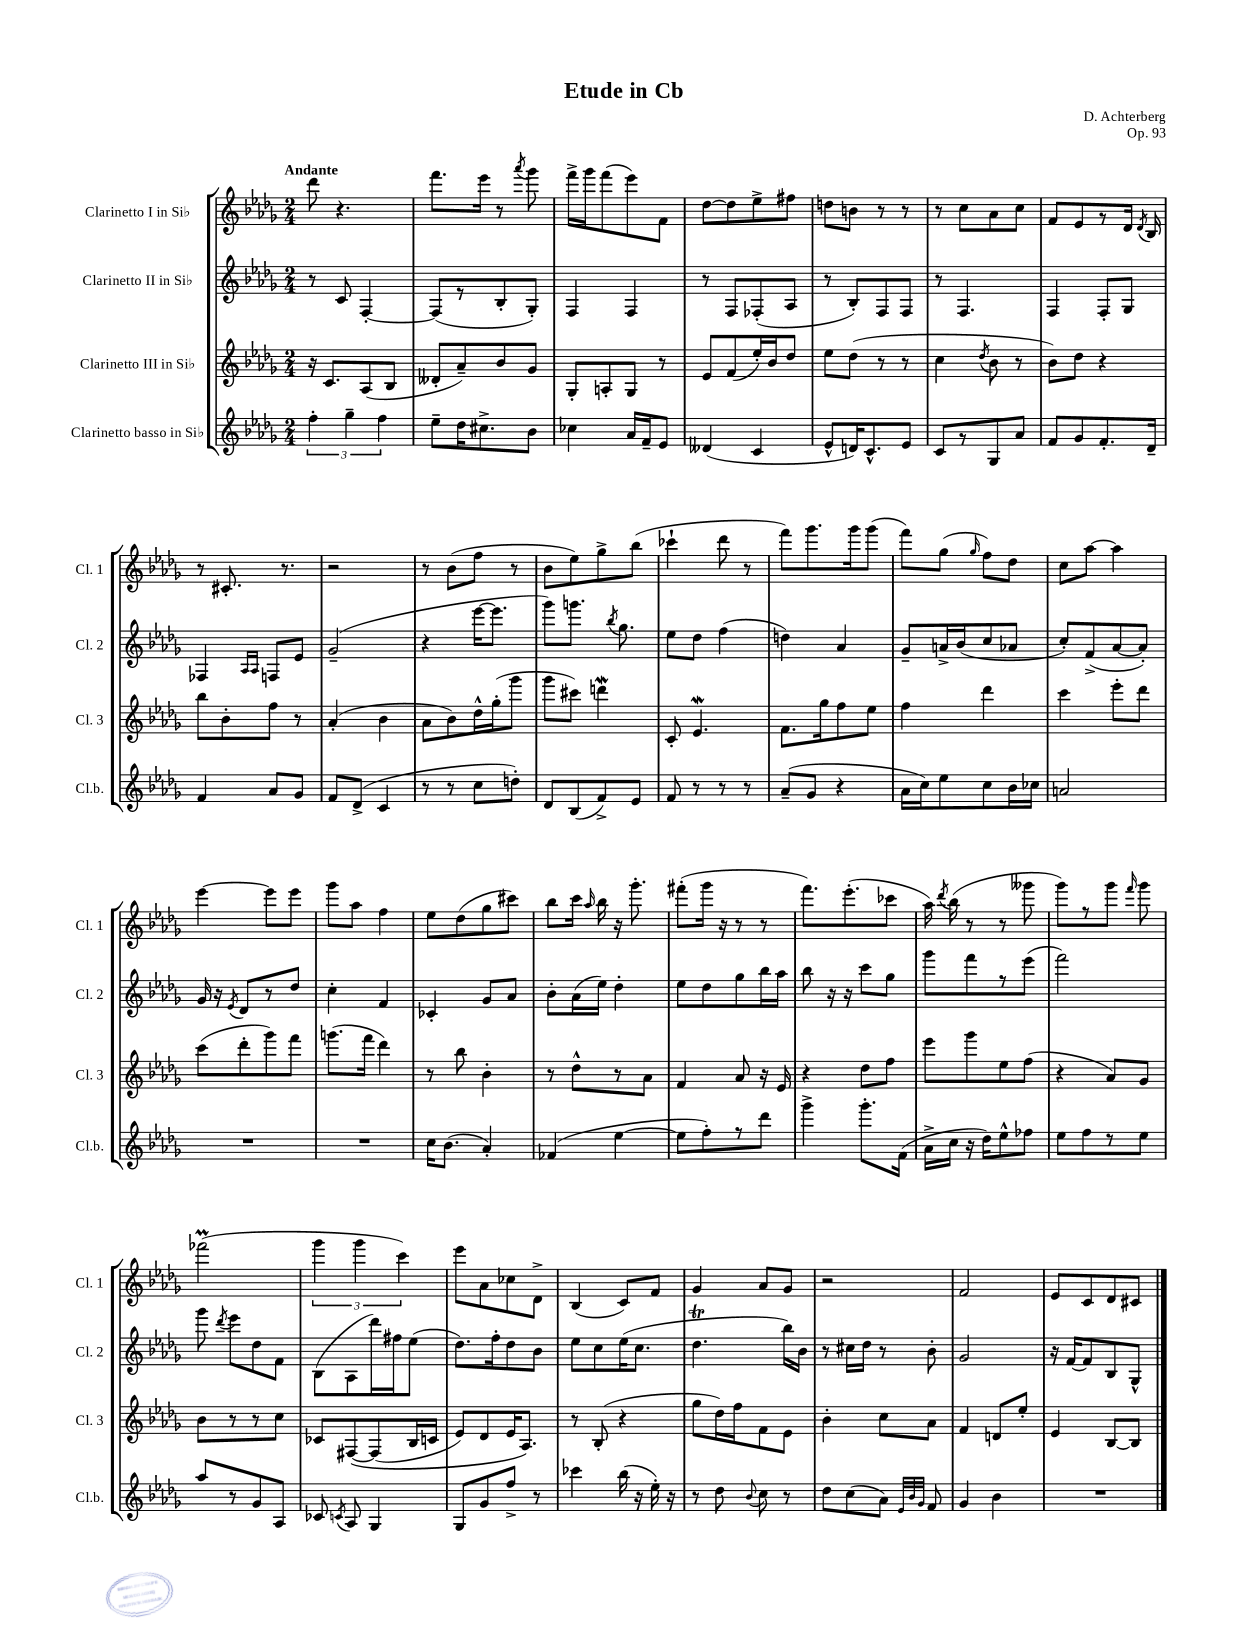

**kern	**kern	**kern	**kern
*staff4	*staff3	*staff2	*staff1
*clefG2	*clefG2	*clefG2	*clefG2
*k[b-e-a-d-g-]	*k[b-e-a-d-g-]	*k[b-e-a-d-g-]	*k[b-e-a-d-g-]
*M2/4	*M2/4	*M2/4	*M2/4
6ff'	16r	8r	8ddd-
.	8.c	.	.
.	.	8c	4.r
6gg-~	.	.	.
.	(8A-	[4F'	.
6ff	.	.	.
.	8B-	.	.
=	=	=	=
8ee-~	8d--'	(8F]	8.fff
16dd-	8a-~)	8r	.
8.cc#^	.	.	16eee-
.	8b-	8B-'	8r
.	.	.	8qaaa-
8b-	8g-	8G-')	8ggg-
=	=	=	=
4cc-	8G-'	4F	16fff^
.	.	.	16ggg-
.	8A'	.	(8fff
16a-	8G-	4F	8eee-)
16f~	.	.	.
8e-	8r	.	8f
=	=	=	=
(4d--	8e-	8r	[8dd-
.	(8f	8F	8dd-]
4c	16ee-')	(8F-'	8ee-^
.	16b-	.	.
.	8dd-	8A-	8ff#
=	=	=	=
8e-^^	8ee-	8r	8dd
16d)	(8dd-	8B-')	8b
8.c^^	.	.	.
.	8r	8F	8r
8e-	8r	8F	8r
=	=	=	=
8c	4cc	8r	8r
8r	.	4.F	8cc
.	8qdd-	.	.
8G-	8b-	.	8a-
8a-	8r	.	8cc
=	=	=	=
8f	8b-)	4F	8f
8g-	8dd-	.	8e-
8.f'	4r	8F'	8r
.	.	8G-	16d-
.	.	.	8qd-
16d-~	.	.	16B-
=	=	=	=
4f	8bb-	4F-	8r
.	8b-'	.	8.c#'
.	.	16qqA-	.
.	.	16qqA-	.
8a-	8ff	8F	.
.	.	.	8.r
8g-	8r	8e-	.
=	=	=	=
8f	(4a-'	(2g-~	2r
(8d-^	.	.	.
4c	4b-	.	.
=	=	=	=
8r	8a-	4r	8r
8r	8b-)	.	(8b-
8cc	16dd-^^	[16eee-	8ff
.	(16gg-'	8.eee-]	.
8dd')	8ggg-	.	8r
=	=	=	=
8d-	8ggg-	8ggg-)	8b-
(8B-	8ccc#)	8.ggg	8ee-)
8f^)	4ddd	.	8gg-^
.	.	8qbb-	.
.	.	8.gg-	.
8e-	.	.	(8bb-
=	=	=	=
8f	8c'	8ee-	4ccc-`
8r	4.e-	8dd-	.
8r	.	(4ff	8ddd-
8r	.	.	8r
=	=	=	=
(8a-~	8.f	4dd)	8fff)
8g-	.	.	8.ggg-
.	16gg-	.	.
4r	8ff	4a-	.
.	.	.	16ggg-
.	8ee-	.	(8ggg-
=	=	=	=
16a-	4ff	8g-~	8fff)
16cc)	.	.	.
8ee-	.	16a^	(8gg-
.	.	(16b-	.
.	.	.	16qqgg-
8cc	4ddd-	8cc	8ff)
16b-	.	8a-	8dd-
16cc-	.	.	.
=	=	=	=
2a	4ccc	8cc')	8cc
.	.	(8f^	[8aa-
.	8eee-'	[8a-	4aa-]
.	8ddd-	8a-'])	.
=	=	=	=
2r	(8ccc	16g-	[4eee-
.	.	16r	.
.	.	8qe-	.
.	8ddd-'	8d-	.
.	8ggg-)	8r	8eee-]
.	8fff	8dd-	8eee-
=	=	=	=
2r	(8.ggg	4cc'	8ggg-
.	.	.	8aa-
.	16fff	.	.
.	4ddd-)	4f	4ff
=	=	=	=
16cc	8r	4c-'	8ee-
(8.b-	.	.	.
.	8bb-	.	(8dd-
4a-')	4b-'	8g-	8gg-
.	.	8a-	8ccc#)
=	=	=	=
(4f-	8r	8b-'	8bb-
.	8dd-^^	(16a-	16ccc
.	.	.	16qqaa-
.	.	16ee-)	16bb-
[4ee-	8r	4dd-'	16r
.	.	.	8.ggg-'
.	8a-	.	.
=	=	=	=
8ee-]	4f	8ee-	(8fff#'
8ff')	.	8dd-	16ggg-
.	.	.	16r
8r	8a-	8gg-	8r
8ddd-	16r	16bb-	8r
.	16e-	16aa-	.
=	=	=	=
4ggg-^	4r	8bb-	8.fff)
.	.	16r	.
.	.	16r	(8.eee-'
8.ggg-'	8dd-	8ccc	.
.	8ff	8gg-	8ccc-
(16f	.	.	.
=	=	=	=
16a-^	8eee-	8ggg-	16aa-)
.	.	.	8qddd-
16cc	.	.	(16bb-
16r	8ggg-	8fff	8r
16dd-)	.	.	.
8ee-^^	8ee-	8r	8r
8ff-	(8ff	(8eee-	8ggg--
=	=	=	=
8ee-	4r	2fff)	8ggg-)
8ff	.	.	8r
8r	8a-)	.	8ggg-
.	.	.	16qqfff
8ee-	8g-	.	8ggg-
=	=	=	=
8aa-	8b-	8ggg-	(2fff-
.	.	8qddd-	.
8r	8r	8eee-	.
8g-	8r	8dd-	.
8A-	8cc	8f	.
=	=	=	=
8c-	8c-	(8B-	6ggg-
8qc	.	.	.
8A-	&([8F#	8A-	.
.	.	.	6ggg-
4G-	(8F#]	16ddd-)	.
.	.	16ff#	.
.	.	.	6ccc)
.	16B-	(8ee-	.
.	16c	.	.
=	=	=	=
8G-	8e-)	8.dd-)	8eee-
8g-	8d-	.	8a-
.	.	16ff'	.
8ff^	16e-	8dd-	8cc-
.	8.A-&)	.	.
8r	.	8b-	8d-^
=	=	=	=
4ccc-	8r	8ee-	(4B-
.	(8B-'	8cc	.
(16bb-	4r	(16ee-	8c)
16r	.	8.cc	.
16ee-')	.	.	8f
16r	.	.	.
=	=	=	=
8r	8gg-	4.dd-	4g-
8dd-	16dd-)	.	.
.	16ff	.	.
8qqb-	.	.	.
8cc	8f	.	8a-
8r	8e-	16bb-)	8g-
.	.	16b-	.
=	=	=	=
8dd-	4b-'	8r	2r
(8cc	.	16cc#	.
.	.	16dd-	.
8a-)	8cc	8r	.
32qqe-	.	.	.
32qqb-	.	.	.
32qqg-	.	.	.
8f	8a-	8b-'	.
=	=	=	=
4g-	4f	2g-	2f
4b-	8d	.	.
.	8ee-'	.	.
=	=	=	=
2r	4e-	16r	8e-
.	.	[16f	.
.	.	8f]	8c
.	[8B-	8B-	8d-
.	8B-]	8G-^^	8c#
==	==	==	==
*-	*-	*-	*-
